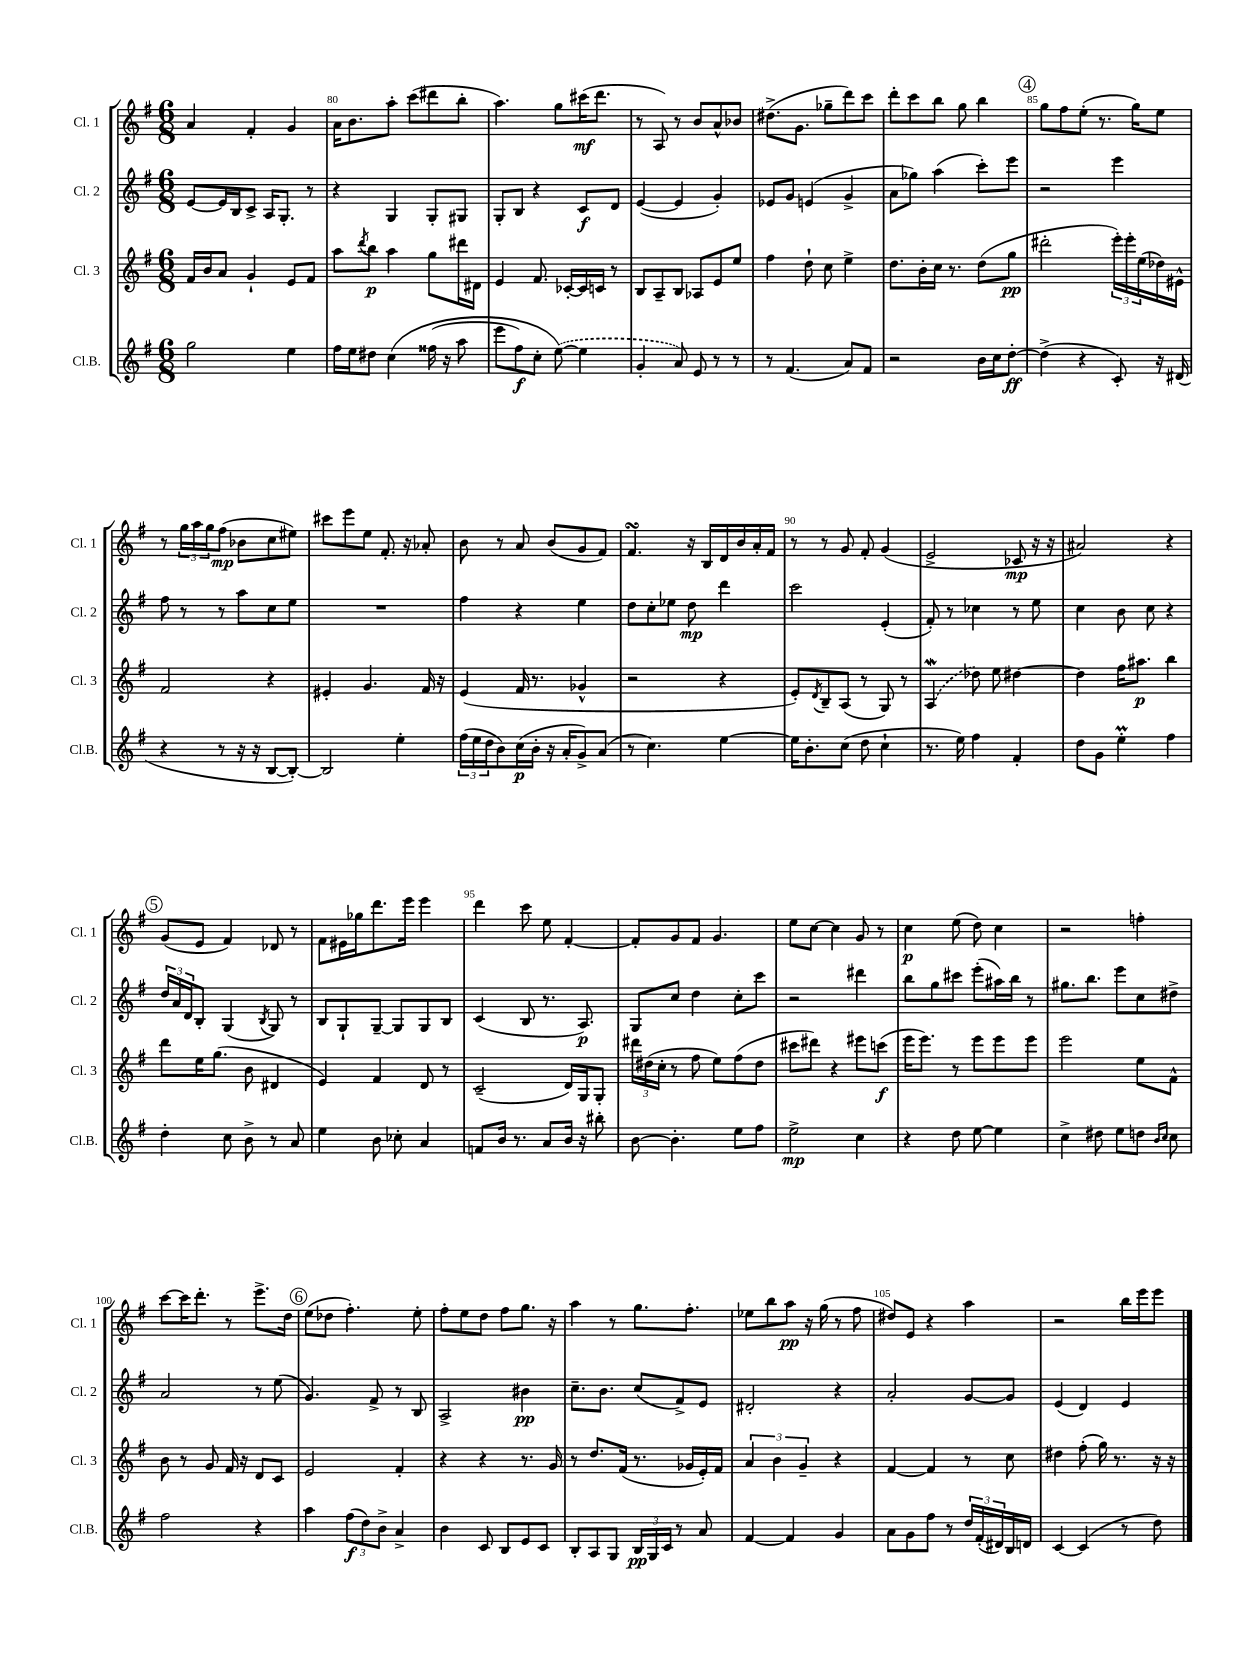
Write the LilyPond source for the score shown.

<<
\new StaffGroup <<
\new Staff = "s0" \with { instrumentName = "Cl. 1" shortInstrumentName = "Cl. 1" } {
    \clef treble \key g \major \numericTimeSignature \time 6/8
    a'4 fis'4-. g'4 |
    a'16 b'8. a''8-. c'''8( dis'''8 b''8-. |
    a''4.) g''8 cis'''16\mf( d'''8. |
    r8 a8) r8 b'8 a'8-^ bes'8 |
    dis''8.->( g'8. ges''8-- d'''8) c'''8 |
    d'''8-. c'''8 b''8 g''8 b''4 |
    \mark \markup { \circle "4" } g''8 fis''8 e''8-.( r8. g''16) e''8 |
    r8 \tuplet 3/2 { g''16 a''16 g''16 } fis''8\mp( bes'8 c''8 eis''8) |
    cis'''8 e'''8 e''8 fis'8.-. r16 aes'8-. |
    b'8 r8 a'8 b'8( g'8 fis'8) |
    fis'4.\turn r16 b16 d'16 b'16 a'16-. fis'16 |
    r8 r8 g'8 fis'8-. g'4( |
    e'2-> ces'8\mp r16 r16 |
    ais'2) r4 |
    \mark \markup { \circle "5" } g'8( e'8 fis'4) des'8 r8 |
    fis'8 eis'16 ges''16 d'''8. e'''16 e'''4 |
    d'''4 c'''8 e''8 fis'4~-. |
    fis'8-. g'8 fis'8 g'4. |
    e''8 c''8~ c''4 g'8 r8 |
    c''4\p e''8( d''8) c''4 |
    r2 f''4-. |
    c'''8~ c'''16 d'''8.-. r8 e'''8.-> d''16 |
    \mark \markup { \circle "6" } e''8( des''8 fis''4.-.) e''8-. |
    fis''8-. e''8 d''8 fis''8 g''8. r16 |
    a''4 r8 g''8. fis''8.-. |
    ees''8 b''8 a''8\pp r16 g''16( r8 fis''8 |
    dis''8) e'8 r4 a''4 |
    r2 b''16 e'''16 e'''8 \bar "|." |
}
\new Staff = "s1" \with { instrumentName = "Cl. 2" shortInstrumentName = "Cl. 2" } {
    \clef treble \key g \major \numericTimeSignature \time 6/8
    e'8~ e'16 b16 c'8-> a16 g8.-. r8 |
    r4 g4 g8-. gis8 |
    g8-. b8 r4 c'8\f d'8 |
    e'4~( e'4 g'4-.) |
    ees'8 g'8 e'4( g'4-> |
    a'8 ges''8) a''4( c'''8-.) e'''8 |
    \mark \markup { \circle "4" } r2 e'''4 |
    fis''8 r8 r8 a''8 c''8 e''8 |
    R2. |
    fis''4 r4 e''4 |
    d''8 c''8-. ees''8 d''8\mp d'''4 |
    c'''2 e'4-.( |
    fis'8-.) r8 ces''4 r8 e''8 |
    c''4 b'8 c''8 r4 |
    \mark \markup { \circle "5" } \tuplet 3/2 { d''16 a'16 d'16 } b8-. g4( \acciaccatura { b8 } g8) r8 |
    b8 g8-! g8~-- g8 g8 b8 |
    c'4( b8 r8. a8.\p) |
    g8 c''8 d''4 c''8-. c'''8 |
    r2 dis'''4 |
    b''8 g''8 cis'''8 e'''8-.( ais''16) b''16 r8 |
    gis''8. b''8. e'''8 c''8 dis''8-> |
    a'2 r8 e''8( |
    \mark \markup { \circle "6" } g'4.) fis'8-> r8 b8 |
    a2-> bis'4\pp |
    c''8.-- b'8. c''8( fis'8->) e'8 |
    dis'2-. r4 |
    a'2-. g'8~ g'8 |
    e'4( d'4) e'4 \bar "|." |
}
\new Staff = "s2" \with { instrumentName = "Cl. 3" shortInstrumentName = "Cl. 3" } {
    \clef treble \key g \major \numericTimeSignature \time 6/8
    fis'16 b'16 a'8 g'4-! e'8 fis'8 |
    a''8 \acciaccatura { d'''8 } b''8\p a''4 g''8 dis'''16 dis'16 |
    e'4 fis'8. ces'16~-. ces'16 c'16 r8 |
    b8 a8-- b8 aes8 e'8 e''8 |
    fis''4 d''8-! c''8 e''4-> |
    d''8. b'16-. c''16 r8. d''8( g''8\pp |
    \mark \markup { \circle "4" } dis'''2-. \tuplet 3/2 { e'''16-.) e'''16-. e''16( } des''16) eis'16-^ |
    fis'2 r4 |
    eis'4-. g'4. fis'16 r16 |
    e'4( fis'16 r8. ges'4-^ |
    r2 r4 |
    e'8-.) \acciaccatura { d'8 } b8-- a8( r8 g8) r8 |
    \once \slurDashed a4\mordent( des''8) e''8 dis''4~ |
    dis''4 fis''16 ais''8.\p b''4 |
    \mark \markup { \circle "5" } d'''8 e''16 g''8.( b'8 dis'4 |
    e'4) fis'4 d'8 r8 |
    c'2--( d'16) g16 g8-. |
    \tuplet 3/2 { dis'''16 dis''16( c''16-. } r8 fis''8 e''8) fis''8( dis''8 |
    cis'''8 dis'''8) r4 eis'''8 c'''8\f( |
    e'''16 e'''8.) r8 e'''8 e'''8 e'''8 |
    e'''2 e''8 fis'8-^ |
    b'8 r8 g'8 fis'16 r16 d'8 c'8 |
    \mark \markup { \circle "6" } e'2 fis'4-. |
    r4 r4 r8. g'16 |
    r8 d''8. fis'16( r8. ges'16 e'16-.) fis'16 |
    \tuplet 3/2 { a'4 b'4 g'4-- } r4 |
    fis'4~ fis'4 r8 c''8 |
    dis''4 fis''8-.( g''16) r8. r16 r16 \bar "|." |
}
\new Staff = "s3" \with { instrumentName = "Cl.B." shortInstrumentName = "Cl.B." } {
    \clef treble \key g \major \numericTimeSignature \time 6/8
    g''2 e''4 |
    fis''16 e''16 dis''8 c''4\( fisis''16( r16 a''8 |
    e'''8 fis''8\f) c''8-. \once \slurDashed e''8~(\) e''4 |
    g'4-. a'8) e'8 r8 r8 |
    r8 fis'4.( a'8) fis'8 |
    r2 b'16 c''16 d''8~-.\ff |
    \mark \markup { \circle "4" } d''4->( r4 c'8-.) r16 dis'16( |
    r4 r8 r16 r16 b8~ b8~-.) |
    b2 e''4-. |
    \tuplet 3/2 { fis''16( e''16 d''16 } b'8) c''16\p( b'16-. r16 a'16-. g'8->) a'8( |
    r8 c''4.) e''4~ |
    e''16 b'8.-. c''8( d''8 c''4-! |
    r8. e''16) fis''4 fis'4-. |
    d''8 g'8 e''4-.\prall fis''4 |
    \mark \markup { \circle "5" } d''4-. c''8 b'8-> r8 a'8 |
    e''4 b'8 ces''8-. a'4 |
    f'8 b'16 r8. a'8 b'16 r16 bis''8-. |
    b'8~ b'4.-. e''8 fis''8 |
    e''2->\mp c''4 |
    r4 d''8 e''8~ e''4 |
    c''4-> dis''8 e''8 d''8 \grace { b'16 c''16 } c''8 |
    fis''2 r4 |
    \mark \markup { \circle "6" } a''4 \tuplet 3/2 { fis''8\f( d''8) b'8-> } a'4-> |
    b'4 c'8 b8 e'8 c'8 |
    b8-. a8 g8 \tuplet 3/2 { b16\pp g16 c'16 } r8 a'8 |
    fis'4~ fis'4 g'4 |
    a'8 g'8 fis''8 r8 \tuplet 3/2 { d''16 fis'16-.( dis'16) } b16 d'16 |
    c'4~ c'4( r8 d''8) \bar "|." |
}
>>
>>
\layout { \context { \Score currentBarNumber = #79 \override BarNumber.break-visibility = ##(#f #t #t) barNumberVisibility = #(every-nth-bar-number-visible 5) } }
